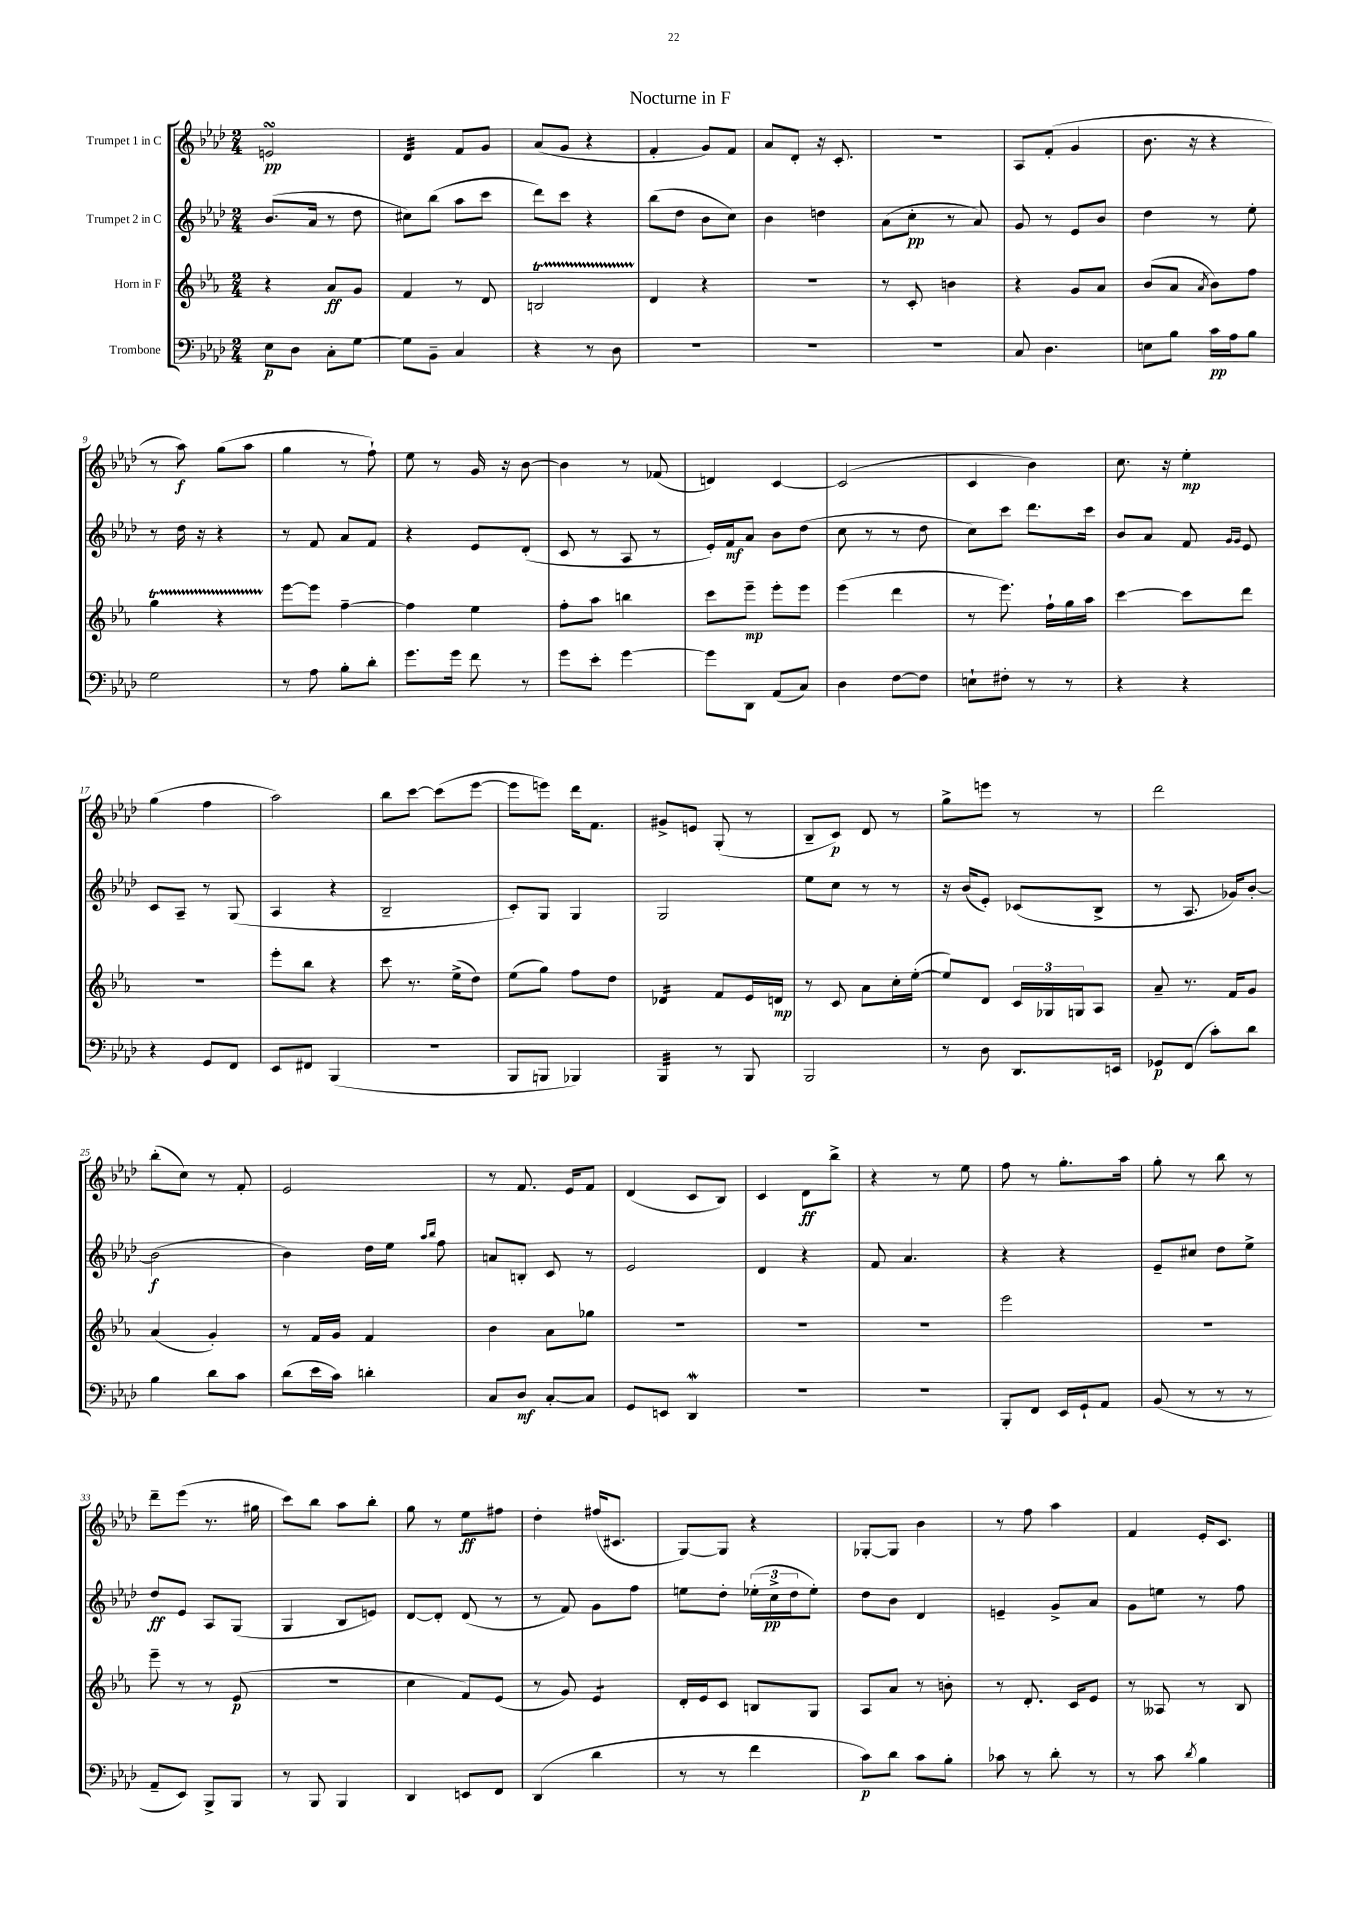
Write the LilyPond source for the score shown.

\header { title = "Nocturne in F" }
<<
\new StaffGroup <<
\new Staff = "s0" \with { instrumentName = "Trumpet 1 in C" } {
    \clef treble \key aes \major \numericTimeSignature \time 2/4
    e'2\turn\pp |
    des'4:32 f'8 g'8 |
    aes'8( g'8 r4 |
    f'4-. g'8) f'8 |
    aes'8 des'8-. r16 c'8.-. |
    R2 |
    aes8 f'8-.( g'4 |
    bes'8. r16 r4 |
    r8 aes''8\f) g''8( aes''8 |
    g''4 r8 f''8-!) |
    ees''8 r8 g'16 r16 bes'8~ |
    bes'4 r8 fes'8( |
    d'4) c'4~ |
    c'2( |
    c'4 bes'4) |
    c''8. r16 ees''4-.\mp |
    g''4( f''4 |
    aes''2) |
    bes''8 c'''8~ c'''8( ees'''8~ |
    ees'''8 e'''8) des'''16 f'8. |
    gis'8-> e'8 g8-.( r8 |
    bes8-- c'8\p) des'8 r8 |
    g''8-> e'''8 r8 r8 |
    des'''2 |
    bes''8-.( c''8) r8 f'8-. |
    ees'2 |
    r8 f'8. ees'16 f'8 |
    des'4( c'8 bes8) |
    c'4 des'8\ff bes''8-> |
    r4 r8 ees''8 |
    f''8 r8 g''8.-. aes''16 |
    g''8-. r8 bes''8 r8 |
    des'''8-- ees'''8( r8. gis''16 |
    c'''8) bes''8 aes''8 bes''8-. |
    g''8 r8 ees''8\ff fis''8 |
    des''4-. fis''16( cis'8. |
    g8~) g8 r4 |
    ges8~-. ges8 bes'4 |
    r8 f''8 aes''4 |
    f'4 ees'16-. c'8. \bar "|." |
}
\new Staff = "s1" \with { instrumentName = "Trumpet 2 in C" } {
    \clef treble \key aes \major \numericTimeSignature \time 2/4
    bes'8.( aes'16 r8 des''8 |
    cis''8) bes''8( aes''8 c'''8 |
    des'''8) c'''8 r4 |
    bes''8( des''8 bes'8 c''8) |
    bes'4 d''4 |
    aes'8( c''8-.\pp r8 aes'8) |
    g'8 r8 ees'8 bes'8 |
    des''4 r8 ees''8-. |
    r8 des''16 r16 r4 |
    r8 f'8 aes'8 f'8 |
    r4 ees'8 des'8-.( |
    c'8 r8 aes8 r8 |
    ees'16-.) f'16\mf aes'8 bes'8 des''8( |
    c''8 r8 r8 des''8 |
    c''8) c'''8 des'''8. c'''16 |
    bes'8 aes'8 f'8 \grace { g'16 g'16 } ees'8 |
    c'8 aes8-- r8 g8( |
    aes4 r4 |
    bes2-- |
    c'8-.) g8 g4 |
    g2 |
    ees''8 c''8 r8 r8 |
    r16 bes'16( ees'8-.) ces'8( bes8-> |
    r8 aes8. ges'16) bes'8~-. |
    bes'2\f( |
    bes'4) des''16 ees''16 \grace { aes''16 bes''16 } f''8 |
    a'8 b8-. c'8 r8 |
    ees'2 |
    des'4 r4 |
    f'8 aes'4. |
    r4 r4 |
    ees'8-- cis''8 des''8 ees''8-> |
    des''8\ff ees'8 aes8 g8( |
    g4 bes8 e'8) |
    des'8~ des'8-. des'8( r8 |
    r8 f'8) g'8 f''8 |
    e''8 des''8-. \tuplet 3/2 { ees''16-.( c''16->\pp des''16 } ees''8-.) |
    des''8 bes'8 des'4 |
    e'4-- g'8-> aes'8 |
    g'8 e''8 r8 f''8 \bar "|." |
}
\new Staff = "s2" \with { instrumentName = "Horn in F" } {
    \clef treble \key ees \major \numericTimeSignature \time 2/4
    r4 aes'8\ff g'8 |
    f'4 r8 d'8 |
    b2\startTrillSpan |
    d'4\stopTrillSpan r4 |
    r2 |
    r8 c'8-. b'4 |
    r4 g'8 aes'8 |
    bes'8( aes'8 \acciaccatura { aes'8 } bes'8) f''8 |
    g''4\startTrillSpan r4 |
    ees'''8~\stopTrillSpan ees'''8 f''4~-- |
    f''4 ees''4 |
    f''8-. aes''8 b''4 |
    c'''8 ees'''8--\mp ees'''8-. ees'''8 |
    ees'''4( d'''4 |
    r8 ees'''8.) f''16-! g''16 aes''16 |
    c'''4~ c'''8 d'''8 |
    r2 |
    ees'''8-. bes''8 r4 |
    c'''8 r8. ees''16->( d''8) |
    ees''8( g''8) f''8 d''8 |
    des'4:16 f'8 ees'16 d'16\mp |
    r8 c'8 aes'8 c''16-. ees''16~-.( |
    ees''8) d'8 \tuplet 3/2 { c'16 ges16 g16 } aes8 |
    aes'8-- r8. f'16 g'8 |
    aes'4( g'4-.) |
    r8 f'16 g'16 f'4 |
    bes'4 aes'8 ges''8 |
    R2 |
    R2 |
    R2 |
    ees'''2 |
    r2 |
    ees'''8-- r8 r8 ees'8\p( |
    R2 |
    c''4 f'8) ees'8( |
    r8 g'8) ees'4:8 |
    d'16-. ees'16 c'8 b8 g8 |
    aes8 aes'8 r8 b'8-. |
    r8 d'8.-. c'16 ees'8 |
    r8 aeses8 r8 bes8 \bar "|." |
}
\new Staff = "s3" \with { instrumentName = "Trombone" } {
    \clef bass \key aes \major \numericTimeSignature \time 2/4
    ees8\p des8 c8-. g8~ |
    g8 bes,8-- c4 |
    r4 r8 des8 |
    R2 |
    R2 |
    R2 |
    c8 des4. |
    e8 bes8 c'16\pp aes16 bes8 |
    g2 |
    r8 aes8 bes8-. des'8-. |
    g'8. g'16 f'8 r8 |
    g'8 ees'8-. g'4~ |
    g'8 des,8 aes,8( c8) |
    des4 f8~ f8 |
    e8-! fis8-. r8 r8 |
    r4 r4 |
    r4 g,8 f,8 |
    ees,8 fis,8 bes,,4( |
    R2 |
    bes,,8 b,,8 bes,,4) |
    bes,,4:32 r8 bes,,8 |
    bes,,2 |
    r8 des8 des,8. e,16 |
    ges,8\p f,8( c'8-.) des'8 |
    bes4 des'8 c'8 |
    des'8( ees'16 c'16) d'4-. |
    c8 des8\mf c8~-. c8 |
    g,8 e,8 des,4\mordent |
    R2 |
    R2 |
    bes,,8-. f,8 ees,16 g,16-! aes,8 |
    bes,8( r8 r8 r8 |
    aes,8-- ees,8) bes,,8-> bes,,8 |
    r8 bes,,8 bes,,4 |
    des,4 e,8 f,8 |
    des,4( des'4 |
    r8 r8 f'4 |
    c'8\p) des'8 c'8 bes8-. |
    ces'8 r8 des'8-. r8 |
    r8 c'8 \acciaccatura { des'8 } bes4 \bar "|." |
}
>>
>>
